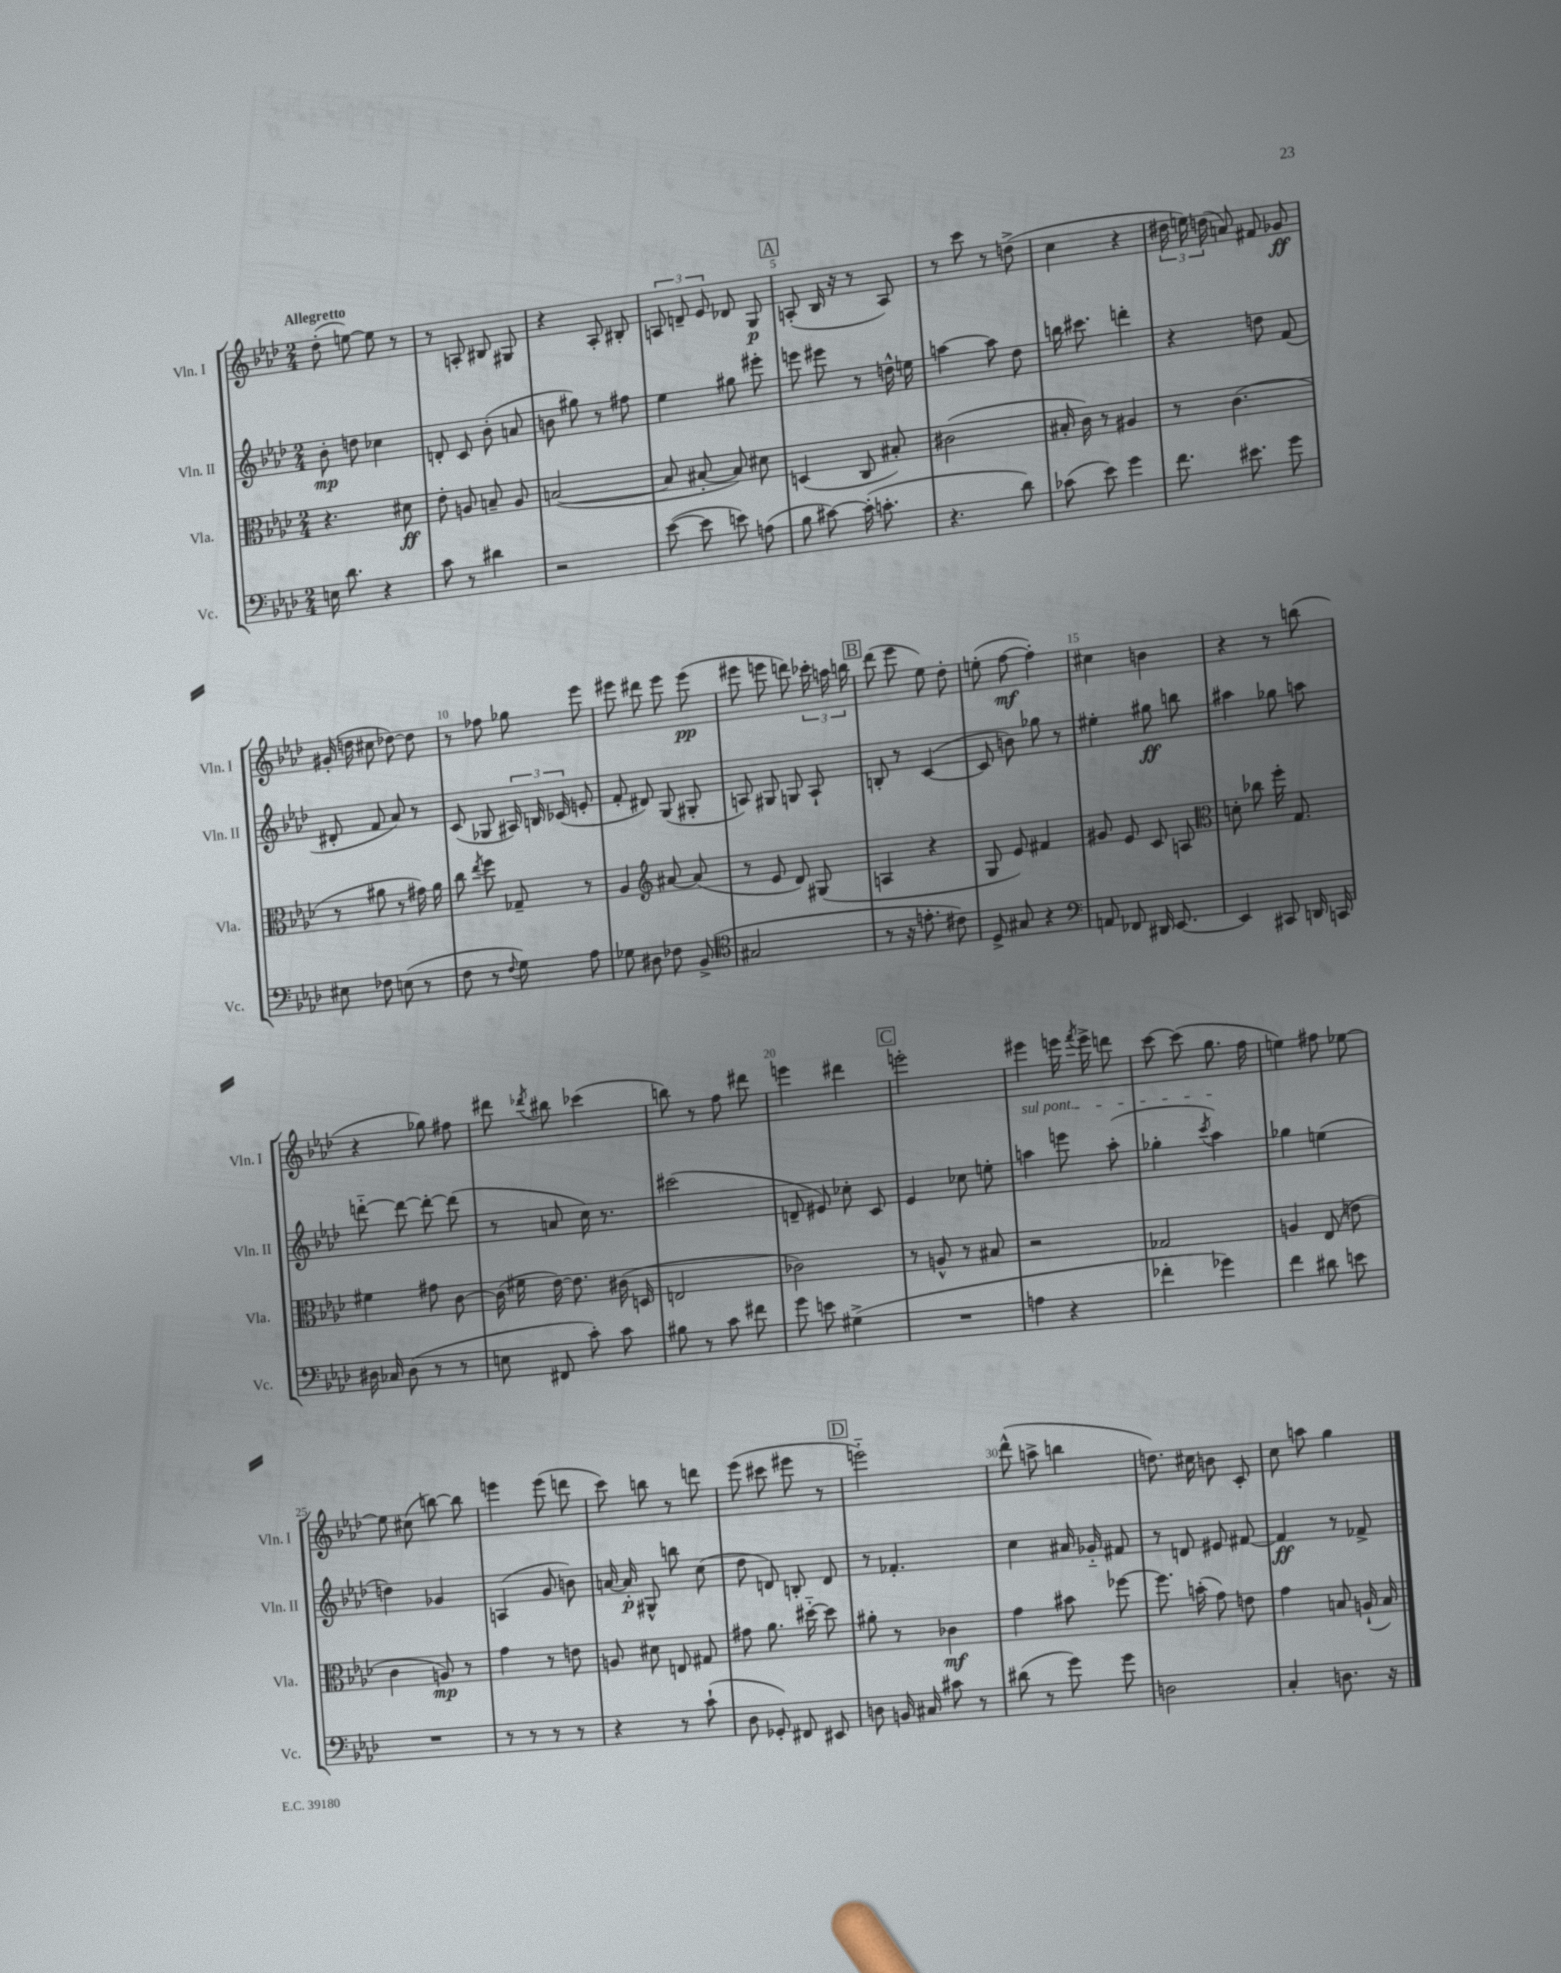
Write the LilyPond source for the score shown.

<<
\new StaffGroup <<
\new Staff = "s0" \with { instrumentName = "Vln. I" shortInstrumentName = "Vln. I" } {
    \clef treble \key aes \major \numericTimeSignature \time 2/4 \tempo "Allegretto"
    \autoBeamOff des''8-.( e''8~) e''8 r8 |
    r8 a8-. bis8 gis8 |
    r4 aes8-. bis8-. |
    \tuplet 3/2 { a8 d'8-- ees'8 } des'8 g8\p |
    \mark \markup { \box "A" } a8-.( bes16 r16 r8 a8) |
    r8 c'''8 r8 d''8->( |
    c''4 r4 |
    \tuplet 3/2 { dis''16 e''16) d''16( } a'8) fis'8 ges'8\ff |
    gis'16-.( d''16 cis''8 des''8~) des''8 |
    r8 fes''8 ges''8 ees'''8 |
    eis'''8 dis'''8 eis'''8 eis'''8\pp( |
    eis'''8 e'''8 d'''8) \tuplet 3/2 { ces'''16-. a''16 b''16 } |
    \mark \markup { \box "B" } des'''8( ees'''8 ees''8) des''8-. |
    e''8-.( f''8~\mf f''4-.) |
    cis''4 b'4 |
    r4 r8 b''8( |
    r4 ges''8) fis''8 |
    dis'''8 \acciaccatura { des'''8 } bis''8 ces'''4( |
    b''8) r8 f''8 dis'''8 |
    e'''4 dis'''4 |
    \mark \markup { \box "C" } e'''2-. |
    eis'''4 e'''16 \acciaccatura { f'''8 } e'''16-> d'''8 |
    c'''8~ c'''8( g''8. f''16 |
    e''4) fis''8 ees''8~ |
    ees''8 cis''8( b''8~) b''8 |
    e'''4 e'''8( d'''8 |
    c'''8) b''8 r8 d'''8 |
    ees'''8( cis'''8 eis'''8 r8 |
    \mark \markup { \box "D" } e'''2-_) |
    des'''8-^( a''8-> b''4 |
    d''8.) cis''16 b'8 c'8-. |
    c''8 a''8 g''4 \bar "|." |
}
\new Staff = "s1" \with { instrumentName = "Vln. II" shortInstrumentName = "Vln. II" } {
    \clef treble \key aes \major \numericTimeSignature \time 2/4
    \autoBeamOff bes'8-.\mp d''8 ces''4 |
    d'8-. c'8 bes'8-.( a'8 |
    b'8 gis''8) r8 fis''8 |
    ees''4 gis''8 eis'''8-. |
    \mark \markup { \box "A" } e'''8 eis'''8 r8 d''16-^ e''16 |
    a''4~ a''8 des''8 |
    b''16 cis'''8. d'''4-. |
    r4 d''8 f'8( |
    dis'8-. f'8 aes'8) r8 |
    c'8( ges8 \tuplet 3/2 { ais16) b16 ces'16( } e'8-. |
    f'8-. dis'8) g8( gis8-. |
    a8) gis8 g8 a8-! |
    \mark \markup { \box "B" } b8-. r8 c'4~( |
    c'8 b'8) ges''8 r8 |
    eis''4-. gis''8\ff b''8 |
    ais''4 ges''8 a''8 |
    d'''8~-_ d'''8~ d'''8~-. d'''8( |
    r8 a'8 c''16) r8. |
    cis'''2( |
    d'8-- eis'8) ces''8-. c'8 |
    \mark \markup { \box "C" } ees'4 ces''8 e''8-. |
    \once \override TextSpanner.bound-details.left.text = \markup { \italic "sul pont." } a''4\startTextSpan e'''8 a''8-.( |
    ges''4-. \acciaccatura { c'''8 } aes''4\stopTextSpan) |
    ges''4 e''4( |
    d''4) ges'4 |
    a4( g'8 b'8) |
    a'16~ a'16-.\p gis8-^ b''8 c''8( |
    des''8 d'8) b8-. d'8 |
    \mark \markup { \box "D" } r8 fes'4.-. |
    c''4 ais'16 ges'16-_ fis'8 |
    r8 d'8 eis'8 fis'8~ |
    fis'4\ff r8 fes'8-> \bar "|." |
}
\new Staff = "s2" \with { instrumentName = "Vla." shortInstrumentName = "Vla." } {
    \clef alto \key aes \major \numericTimeSignature \time 2/4
    \autoBeamOff r4. dis'8\ff |
    ees'8-. a8 b8-- a8 |
    b2~( |
    b8 bis8~-. bis8) dis'8 |
    \mark \markup { \box "A" } d4( c8 bis8-.) |
    cis'2( |
    bis16-. c'16) r8 ais4 |
    r8 c'4.( |
    r8 ais'8 r8 gis'16) ais'16 |
    c''8 \acciaccatura { ees''8 } f''8 ges8-- r8 |
    aes4 \clef treble ais'8~ ais'8( |
    r8 ees'8 des'8) gis8( |
    \mark \markup { \box "B" } a4 r4 |
    g8 ees'8) fis'4 |
    gis'8 ees'8 c'8 a8 |
    \clef alto d'8-. ces''8 f''16-. g8. |
    fis'4 gis'8 c'8~ |
    c'16( fis'16 ees'16~) ees'8. cis'16( d16 |
    e2 |
    ces'2) |
    \mark \markup { \box "C" } r8 a8-^ r8 bis8 |
    r2 |
    ges2 |
    a4 ees8( e'8 |
    c'4 a8\mp) r8 |
    g'4 r8 e'8 |
    a8 dis'8 e8 gis8 |
    gis'8 aes'8. dis''16~-_ dis''8 |
    \mark \markup { \box "D" } ais'8-. r8 ces'4\mf |
    g'4 bis'8 fes''8~ |
    fes''8. b'16-.( g'8) e'8 |
    g'4 b8 a16-!( b16) \bar "|." |
}
\new Staff = "s3" \with { instrumentName = "Vc." shortInstrumentName = "Vc." } {
    \clef bass \key aes \major \numericTimeSignature \time 2/4
    \autoBeamOff e16 des'8. r4 |
    c'8 r8 dis'4 |
    r2 |
    ees'8~( ees'8 e'8) a8( |
    \mark \markup { \box "A" } bes8 cis'8~) cis'16-.( c'8.-. |
    r4. des'8) |
    ces'8( ees'8) g'4 |
    f'8. eis'8. g'8 |
    eis8 fes8 e8( r8 |
    f8 r8 \appoggiatura { f8 } g8) aes8 |
    ges8 dis8 fes8 bes,8->( |
    \clef tenor gis2 |
    \mark \markup { \box "B" } r8 r16 e'8.-. cis'8) |
    des8-> gis8 r4 |
    \clef bass a,8 fes,8 dis,16 ees,8.~ |
    ees,4 cis,8 d,16 c,16 |
    dis16 ces16 dis8( r8 r8 |
    e8 fis,8 c'8-.) c'8 |
    bis8 r8 c'8 fis'8 |
    g'8 e'8 gis4->( |
    \mark \markup { \box "C" } R2 |
    a4 r4 |
    fes'4-. ges'4) |
    f'4 dis'8 e'8 |
    R2 |
    r8 r8 r8 r8 |
    r4 r8 c'8-!( |
    des8 ges,8-.) fis,8 eis,8 |
    \mark \markup { \box "D" } d8 b,16 cis16 cis'8 r8 |
    dis'8( r8 g'8) g'8 |
    d2 |
    c4-. d8. r16 \bar "|." |
}
>>
>>
\layout { \context { \Score \override BarNumber.break-visibility = ##(#f #t #t) barNumberVisibility = #(every-nth-bar-number-visible 5) } }
